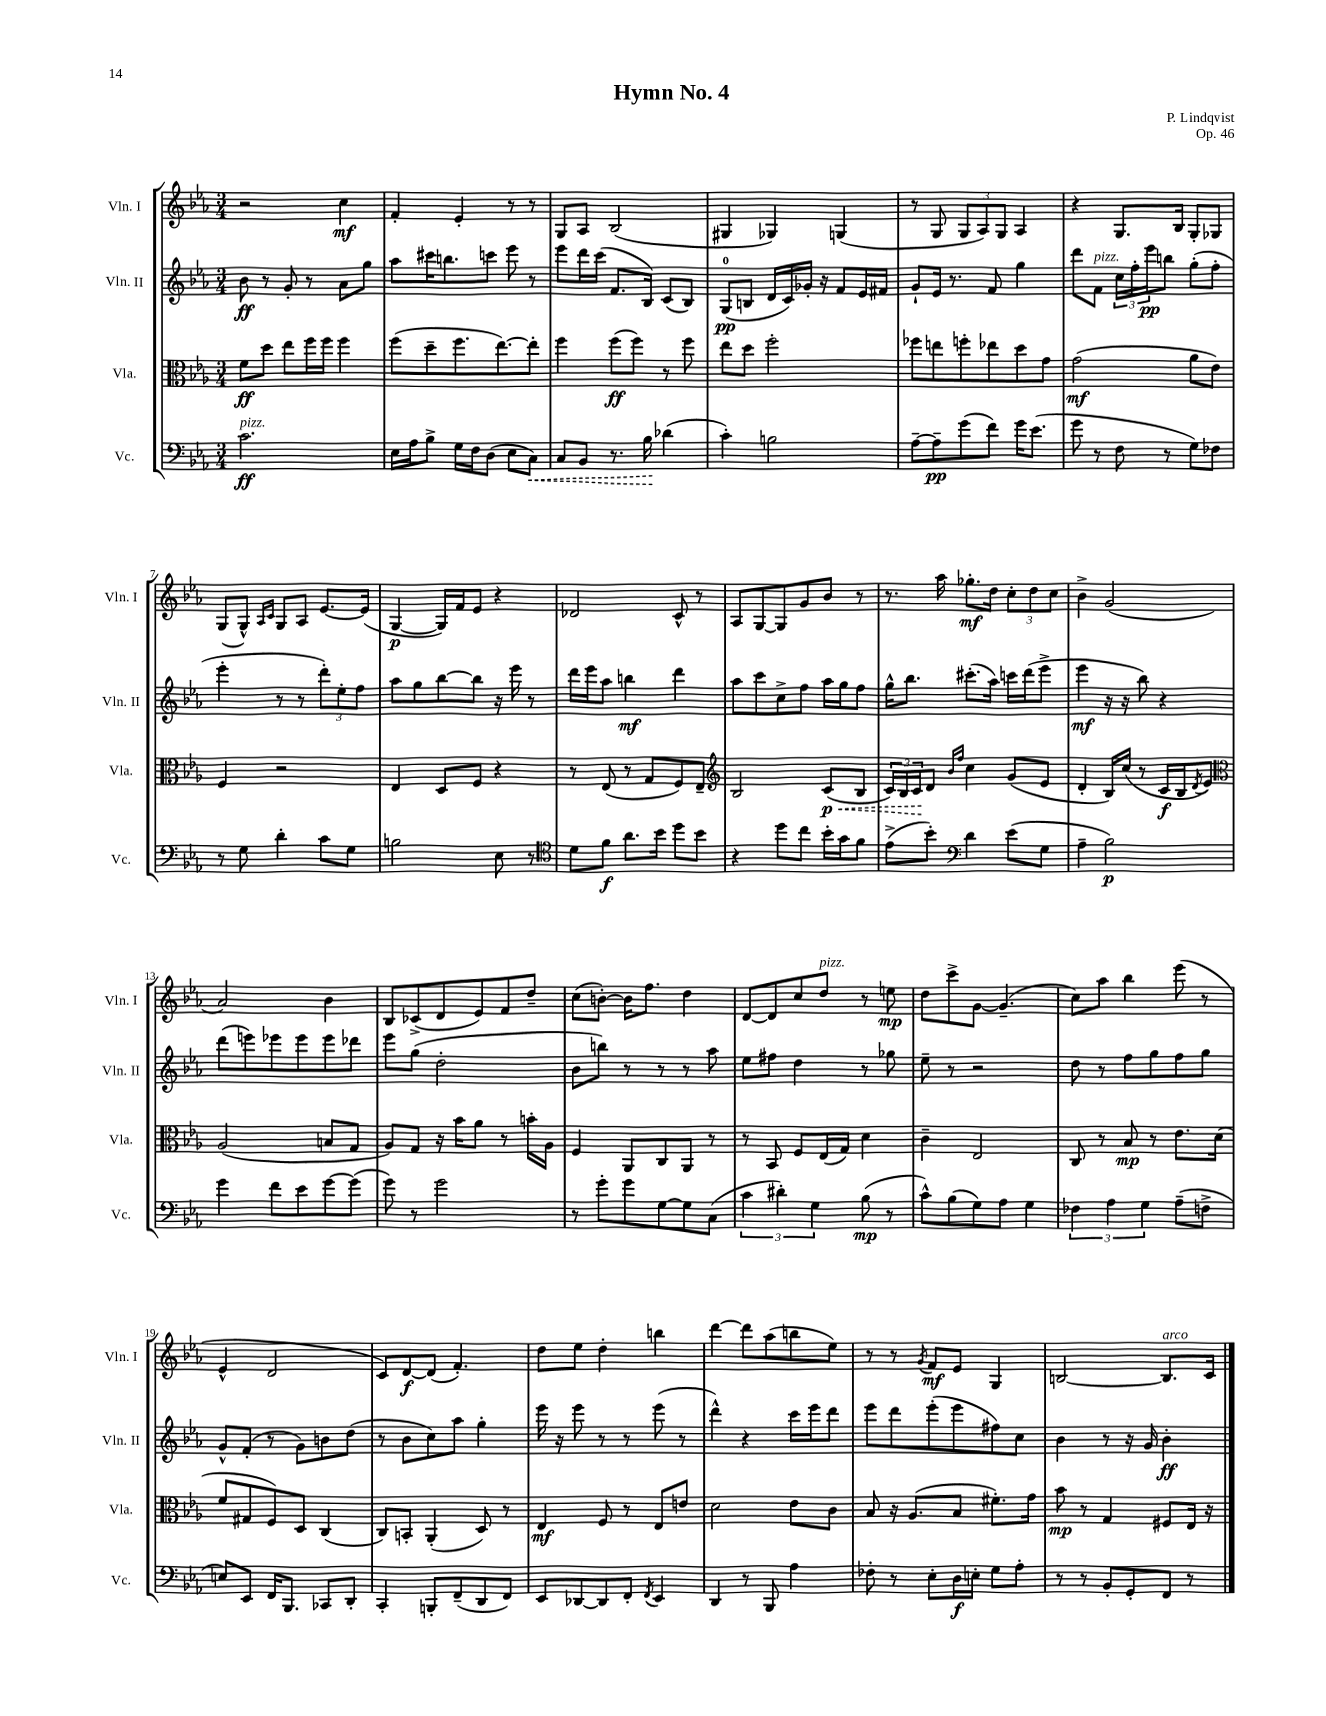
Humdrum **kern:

**kern	**dynam	**kern	**dynam	**kern	**dynam	**kern	**dynam
*part4	*part4	*part3	*part3	*part2	*part2	*part1	*part1
*staff4	*staff4	*staff3	*staff3	*staff2	*staff2	*staff1	*staff1
*I"Vc.	*	*I"Vla.	*	*I"Vln. II	*	*I"Vln. I	*
*I'Vc.	*	*I'Vla.	*	*I'Vln. II	*	*I'Vln. I	*
*clefF4	*	*clefC3	*	*clefG2	*	*clefG2	*
*k[b-e-a-]	*	*k[b-e-a-]	*	*k[b-e-a-]	*	*k[b-e-a-]	*
*M3/4	*	*M3/4	*	*M3/4	*	*M3/4	*
=1	=1	=1	=1	=1	=1	=1	=1
!LO:TX:a:i:t=pizz.	!	!	!	!	!	!	!
2.c\	ff	8f\L	ff	8b-\	ff	2r	.
.	.	8dd\J	.	8r	.	.	.
.	.	8ee-\L	.	8g'/	.	.	.
.	.	16ff\L	.	8r	.	.	.
.	.	16ff\JJ	.	.	.	.	.
.	.	4ff\	.	8a-\L	.	4cc\	mf
.	.	.	.	8gg\J	.	.	.
=2	=2	=2	=2	=2	=2	=2	=2
16E-\LL	.	(8ff\L	.	8aa-\L	.	4f'/	.
16A-\J	.	.	.	.	.	.	.
8B-^\J	.	8dd~\	.	16ccc#X\K	.	.	.
.	.	.	.	8.bbn\	.	.	.
16G\LL	.	8.ff\	.	.	.	4e-'/	.
16F\J	.	.	.	.	.	.	.
(8D\J	.	.	.	8cccn\J	.	.	.
.	.	[8.ee-\)	.	.	.	.	.
8E-\L	.	.	.	8eee-\	.	8r	.
!	!LO:HP:b	!	!	!	!	!	!
8C\J)	<	8ee-'\J]	.	8r	.	8r	.
=3	=3	=3	=3	=3	=3	=3	=3
8C/L	.	4ff\	.	8eee-\L	.	8G/L	.
8BB-/J	.	.	.	16ddd\L	.	8A-/J	.
.	.	.	.	(16ccc\JJ	.	.	.
8.r	.	(8ff\L	ff	8.f/L	.	(2B-/	.
.	.	8ff\J)	.	.	.	.	.
16B-\	.	.	.	16B-/Jk)	.	.	.
(4d-X\	[	8r	.	(8c/L	.	.	.
.	.	8ff\	.	8B-/J)	.	.	.
=4	=4	=4	=4	=4	=4	=4	=4
4c'\)	.	8ee-\L	.	(8G/L	pp	4G#X/	.
.	.	8dd\J	.	8Bn/J	.	.	.
2Bn\	.	2ff'\	.	16d/LL	.	4G-X/)	.
.	.	.	.	16c/)	.	.	.
.	.	.	.	16g-X'/JJ	.	.	.
.	.	.	.	16r	.	.	.
.	.	.	.	8f/L	.	(4Gn/	.
.	.	.	.	16e-/L	.	.	.
.	.	.	.	16f#X/JJ	.	.	.
=5	=5	=5	=5	=5	=5	=5	=5
[8A-~\L	.	8ff-X\L	.	8g`/L	.	8r	.
8A-~\]	pp	8een\	.	16e-/Jk	.	8G/	.
.	.	.	.	8.r	.	.	.
(8g\	.	8ffn'\	.	.	.	12G/L	.
.	.	.	.	.	.	12A-/)	.
8f\J)	.	8ee-X\	.	8f/	.	.	.
.	.	.	.	.	.	12G/J	.
16g\KL	.	8dd\	.	4gg\	.	4A-/	.
(8.e-\J	.	.	.	.	.	.	.
.	.	8g\J	.	.	.	.	.
=6	=6	=6	=6	=6	=6	=6	=6
8g\	.	(2g\	mf	8ddd\L	.	4r	.
!	!	!	!	!LO:TX:a:i:t=pizz.	!	!	!
8r	.	.	.	8f\J	.	.	.
8F\	.	.	.	24cc\LL	.	8.G/L	.
.	.	.	.	24ff'\	.	.	.
.	.	.	.	24eee-\J	pp	.	.
8r	.	.	.	8bbn\J	.	.	.
.	.	.	.	.	.	16B-/Jk	.
8G\L)	.	8a-\L	.	(8gg'\L	.	8G'/L	.
8F-X\J	.	8e-\J)	.	8ff'\J	.	8G-X/J	.
!!LO:LB:g=z
=7	=7	=7	=7	=7	=7	=7	=7
8r	.	4F/	.	4eee-'\	.	(8G/L	.
8G\	.	.	.	.	.	8G^^/J)	.
.	.	.	.	.	.	16qqA-/LL	.
.	.	.	.	.	.	16qqc/JJ	.
4d'\	.	2r	.	8r	.	8G/L	.
.	.	.	.	8r	.	8A-/J	.
8c\L	.	.	.	12ddd'\L)	.	[8.e-/L	.
.	.	.	.	12ee-'\	.	.	.
8G\J	.	.	.	.	.	.	.
.	.	.	.	12ff\J	.	.	.
.	.	.	.	.	.	(16e-/Jk]	.
=8	=8	=8	=8	=8	=8	=8	=8
2Bn\	.	4E-/	.	8aa-\L	.	[4G/	p
.	.	.	.	8gg\	.	.	.
.	.	8D/L	.	[8bb-\	.	16G/LL])	.
.	.	.	.	.	.	16f/J	.
.	.	8F/J	.	8bb-\J]	.	8e-/J	.
8E-\	.	4r	.	16r	.	4r	.
.	.	.	.	16eee-\	.	.	.
8r	.	.	.	8r	.	.	.
=9	=9	=9	=9	=9	=9	=9	=9
*clefC4	*	*	*	*	*	*	*
8d\L	.	8r	.	16ddd\LL	.	2d-X/	.
.	.	.	.	16eee-\J	.	.	.
8f\J	f	(8E-/	.	8aa-\J	.	.	.
8.a-\L	.	8r	.	4bbn\	mf	.	.
.	.	8G/L	.	.	.	.	.
16b-\Jk	.	.	.	.	.	.	.
8dd\L	.	8F/)	.	4ddd\	.	8c^^/	.
8b-\J	.	8E-~/J	.	.	.	8r	.
=10	=10	=10	=10	=10	=10	=10	=10
*	*	*clefG2	*	*	*	*	*
4r	.	2B-/	.	8aa-\L	.	8A-/L	.
.	.	.	.	8ccc\	.	[8G/	.
8dd\L	.	.	.	8cc^\	.	8G/]	.
8cc\J	.	.	.	8ff\J	.	8g/	.
!	!	!	!LO:HP:b	!	!	!	!
16b-'\LL	.	(8c/L	< p	16aa-\LL	.	8b-/J	.
16g\J	.	.	.	16gg\J	.	.	.
8f\J	.	8B-/J	.	8ff\J	.	8r	.
=11	=11	=11	=11	=11	=11	=11	=11
(8e-^\L	.	24c/LL)	.	16gg^^\KL	.	8.r	.
.	.	24B-/	.	.	.	.	.
.	.	.	.	8.bb-\J	.	.	.
.	.	24c/J	.	.	.	.	.
8b-'\J)	.	8d/J	[	.	.	.	.
.	.	.	.	.	.	16aa-\	.
*clefF4	*	*	*	*	*	*	*
.	.	16qqb-/LL	.	.	.	.	.
.	.	16qqff/JJ	.	.	.	.	.
4d\	.	4cc\	.	(8.ccc#X'\L	.	8.gg-X'\L	mf
.	.	.	.	16aa-\Jk)	.	16dd\Jk	.
(8e-\L	.	(8g/L	.	16cccn\LL	.	12cc'\L	.
.	.	.	.	(16ddd\J	.	.	.
.	.	.	.	.	.	12dd\	.
8G\J	.	8e-/J	.	8eee-^\J	.	.	.
.	.	.	.	.	.	12cc\J	.
=12	=12	=12	=12	=12	=12	=12	=12
4A-~\	.	4d'/	.	4eee-\	mf	4b-^\	.
2B-\)	p	16B-/LL)	.	16r	.	(2g/	.
.	.	(16cc/JJ	.	16r	.	.	.
.	.	8r	.	8bb-\)	.	.	.
.	.	16c/LL	f	4r	.	.	.
.	.	16B-/J	.	.	.	.	.
.	.	8qd/	.	.	.	.	.
.	.	8e-/J)	.	.	.	.	.
!!LO:LB:g=z
=13	=13	=13	=13	=13	=13	=13	=13
*	*	*clefC3	*	*	*	*	*
4g\	.	(2A-/	.	(8ddd\L	.	2a-/)	.
.	.	.	.	8eeen\)	.	.	.
8f\L	.	.	.	8eee-X\	.	.	.
8e-\	.	.	.	8eee-\	.	.	.
[8g\	.	8Bn/L	.	8eee-\	.	4b-\	.
(8g\J]	.	8G/J	.	8ddd-X\J	.	.	.
=14	=14	=14	=14	=14	=14	=14	=14
8g\)	.	8A-/L)	.	8eee-\L	.	8B-/L	.
8r	.	8G/J	.	(8gg\J	.	(8c-X^/	.
2g\	.	16r	.	2dd'\	.	8d/	.
.	.	16b-\KL	.	.	.	.	.
.	.	8a-\J	.	.	.	8e-/)	.
.	.	8r	.	.	.	8f/	.
.	.	16bn'\LL	.	.	.	8dd~/J	.
.	.	16A-\JJ	.	.	.	.	.
=15	=15	=15	=15	=15	=15	=15	=15
8r	.	4F/	.	8b-\L	.	(8cc\L	.
8g'\L	.	.	.	8bbn\J)	.	[8bn'\J)	.
8g\	.	8AA-/L	.	8r	.	16b\KL]	.
.	.	.	.	.	.	8.ff\J	.
[8G\	.	8C/	.	8r	.	.	.
8G\]	.	8AA-/J	.	8r	.	4dd\	.
(8C\J	.	8r	.	8aa-\	.	.	.
=16	=16	=16	=16	=16	=16	=16	=16
6c\	.	8r	.	8ee-\L	.	[8d/L	.
.	.	8BB-/	.	8ff#X\J	.	8d/]	.
6d#X'\)	.	.	.	.	.	.	.
.	.	8F/L	.	4dd\	.	8cc/	.
6G\	.	.	.	.	.	.	.
!	!	!	!	!	!	!LO:TX:a:i:t=pizz.	!
.	.	(16E-/L	.	.	.	8dd/J	.
.	.	16G/JJ)	.	.	.	.	.
(8B-\	mp	4d\	.	8r	.	8r	.
8r	.	.	.	8gg-X\	.	8een\	mp
=17	=17	=17	=17	=17	=17	=17	=17
8c^^\L)	.	4c~\	.	8ee-~\	.	8dd\L	.
(8B-\	.	.	.	8r	.	8ccc^\	.
8G\)	.	2E-/	.	2r	.	[8g\J	.
8A-\J	.	.	.	.	.	(4.g~/]	.
4G\	.	.	.	.	.	.	.
=18	=18	=18	=18	=18	=18	=18	=18
6F-X\	.	8C/	.	8dd\	.	8cc\L)	.
.	.	8r	.	8r	.	8aa-\J	.
6A-\	.	.	.	.	.	.	.
.	.	8B-/	mp	8ff\L	.	4bb-\	.
6G\	.	.	.	.	.	.	.
.	.	8r	.	8gg\	.	.	.
(8A-~\L	.	8.e-\L	.	8ff\	.	(8eee-\	.
8Fn^\J	.	.	.	8gg\J	.	8r	.
.	.	(16d\Jk	.	.	.	.	.
!!LO:LB:g=z
=19	=19	=19	=19	=19	=19	=19	=19
8En/L)	.	8f/L	.	8g^^/L	.	4e-^^/	.
8EE-/J	.	8G#X/	.	(8f'/J	.	.	.
16FF/KL	.	8F/)	.	8r	.	2d/	.
8.BBB-/J	.	.	.	.	.	.	.
.	.	8D/J	.	8g\L)	.	.	.
8CC-X/L	.	(4C/	.	8bn\	.	.	.
8DD'/J	.	.	.	(8dd\J	.	.	.
=20	=20	=20	=20	=20	=20	=20	=20
4CC'/	.	8C/L)	.	8r	.	8c/L)	.
.	.	8BBn'/J	.	8b-\L	.	[8d/	f
8BBBn'/L	.	(4AA-'/	.	8cc\)	.	(8d/J]	.
(8FF~/	.	.	.	8aa-\J	.	4.f'/)	.
8DD/	.	8D/)	.	4gg'\	.	.	.
8FF/J)	.	8r	.	.	.	.	.
=21	=21	=21	=21	=21	=21	=21	=21
8EE-/L	.	4E-/	mf	16eee-\	.	8dd\L	.
.	.	.	.	16r	.	.	.
[8DD-X/	.	.	.	8eee-\	.	8ee-\J	.
8DD-/]	.	8F/	.	8r	.	4dd'\	.
8FF'/J	.	8r	.	8r	.	.	.
8qFF/	.	.	.	.	.	.	.
4EE-/	.	8E-/L	.	(8eee-\	.	4bbn\	.
.	.	8en/J	.	8r	.	.	.
=22	=22	=22	=22	=22	=22	=22	=22
4DD/	.	2d\	.	4ddd^^\)	.	[4ddd\	.
8r	.	.	.	4r	.	8ddd\L]	.
8BBB-/	.	.	.	.	.	(8aa-\	.
4A-\	.	8e-\L	.	16ccc\LL	.	8bbn\	.
.	.	.	.	16eee-\J	.	.	.
.	.	8c\J	.	8ddd\J	.	8ee-\J)	.
=23	=23	=23	=23	=23	=23	=23	=23
8F-X'\	.	8B-/	.	8eee-\L	.	8r	.
8r	.	16r	.	8ddd\	.	8r	.
.	.	(8.A-/L	.	.	.	.	.
.	.	.	.	.	.	8qg/	.
8E-'\L	.	.	.	(8eee-'\	.	8f/L	mf
16D\L	f	8B-/J	.	8eee-\	.	8e-/J	.
16En'\JJ	.	.	.	.	.	.	.
8G\L	.	8.f#X'\L)	.	8ff#X\)	.	4G/	.
8A-'\J	.	.	.	8cc\J	.	.	.
.	.	16g\Jk	.	.	.	.	.
=24	=24	=24	=24	=24	=24	=24	=24
8r	.	8b-\	mp	4b-\	.	[2Bn/	.
8r	.	8r	.	.	.	.	.
8BB-'/L	.	4G/	.	8r	.	.	.
8GG'/	.	.	.	16r	.	.	.
.	.	.	.	16g/	.	.	.
!	!	!	!	!	!	!LO:TX:a:i:t=arco	!
8FF/J	.	8F#X/L	.	4b-'\	ff	8.B/L]	.
8r	.	16E-/Jk	.	.	.	.	.
.	.	16r	.	.	.	16c/Jk	.
==	==	==	==	==	==	==	==
*-	*-	*-	*-	*-	*-	*-	*-
